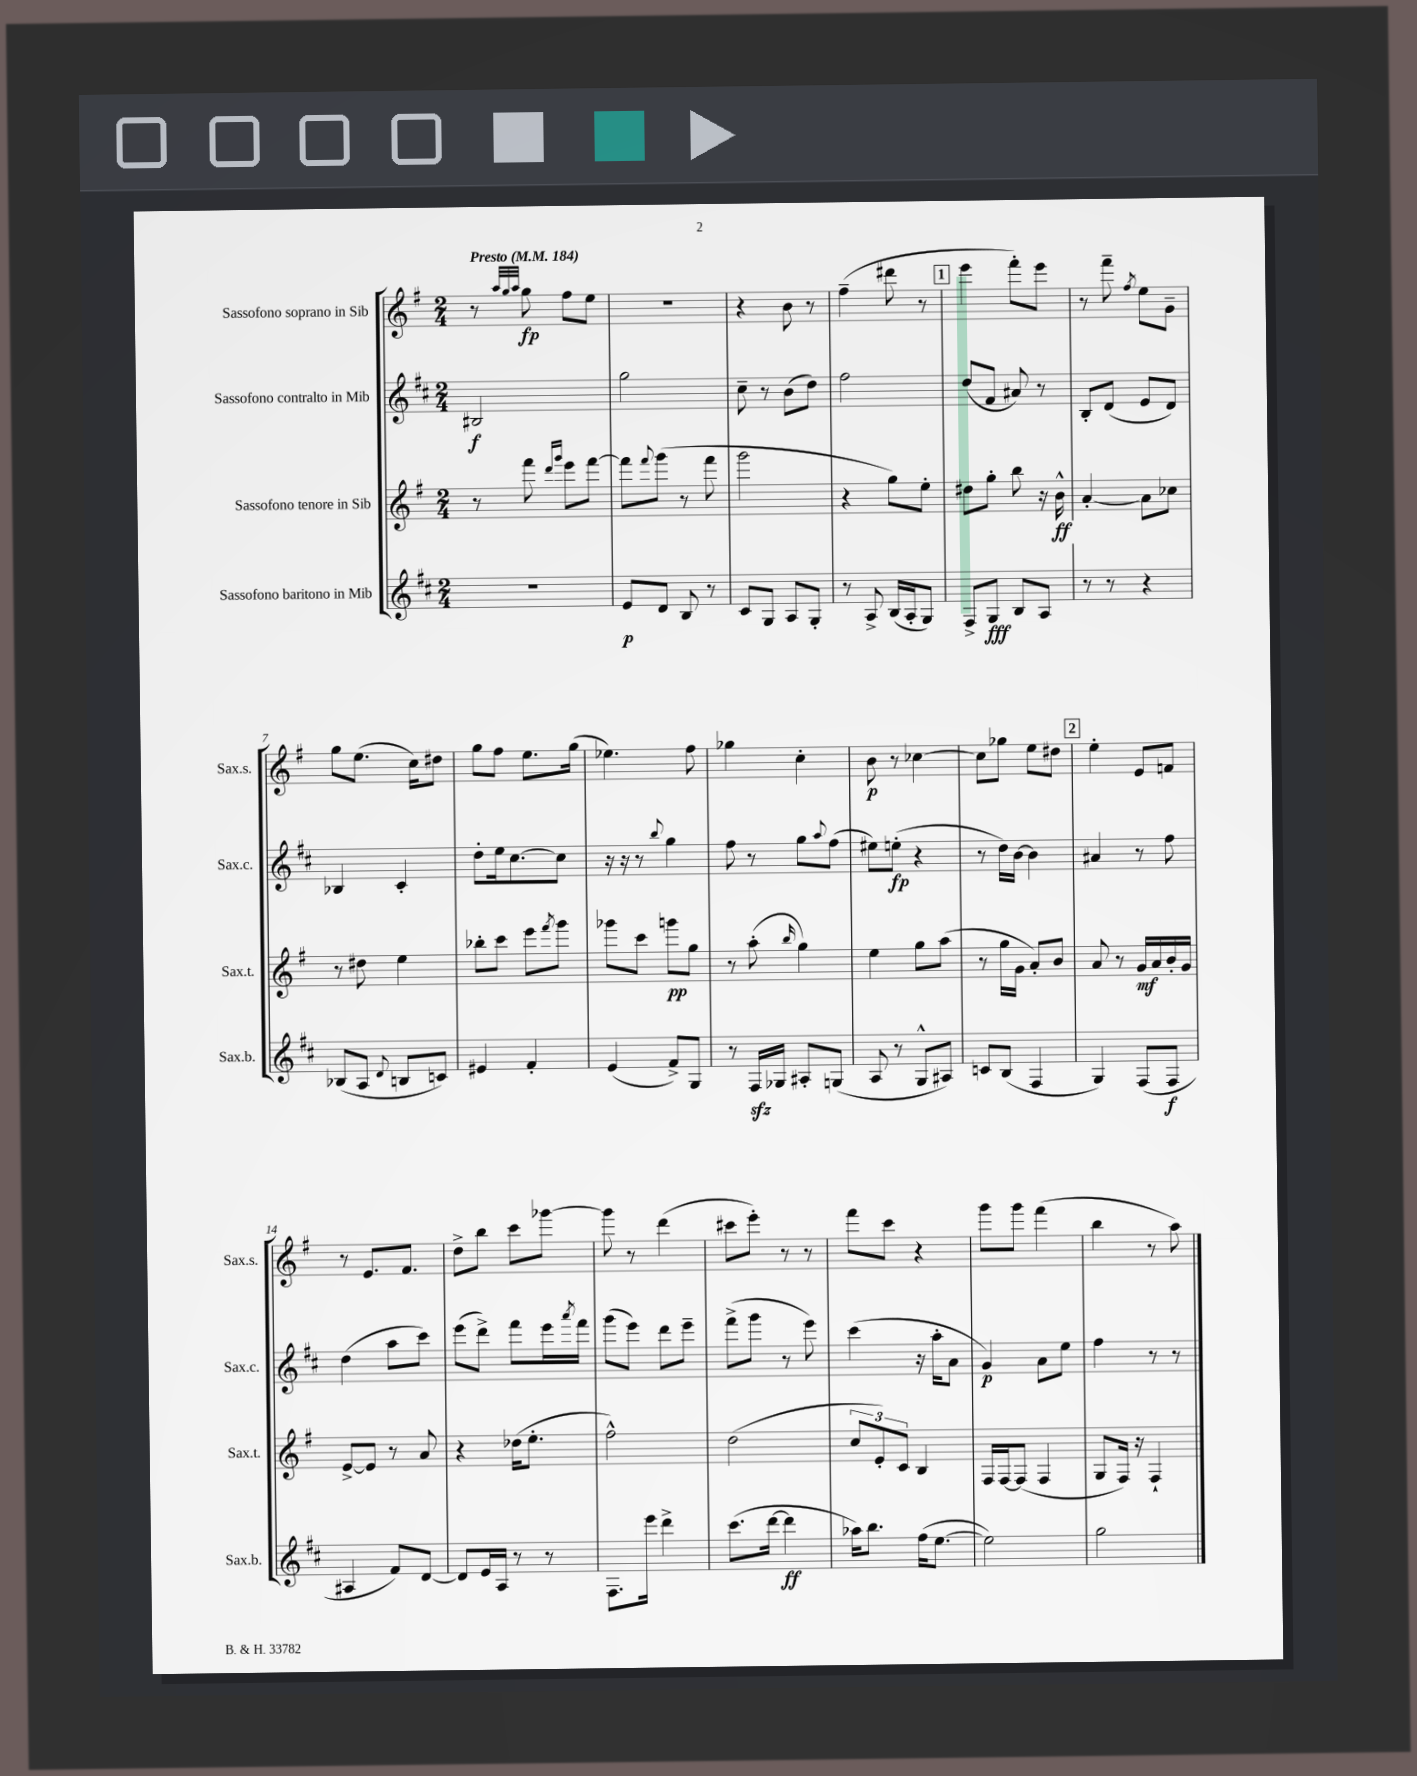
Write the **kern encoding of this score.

**kern	**kern	**kern	**kern
*staff4	*staff3	*staff2	*staff1
*clefG2	*clefG2	*clefG2	*clefG2
*k[f#c#]	*k[f#]	*k[f#c#]	*k[f#]
*M2/4	*M2/4	*M2/4	*M2/4
*MM184	*MM184	*MM184	*MM184
2r	8r	2B#/	8r
.	.	.	32qqaa/LLL
.	.	.	32qqgg/
.	.	.	32qqaa/JJJ
.	8fff#\	.	8gg\
.	16qqddd/LL	.	.
.	16qqggg/JJ	.	.
.	8eee\L	.	8ff#\L
.	[8fff#\J	.	8ee\J
=	=	=	=
8e/L	8fff#\]L	2gg\	2r
.	8qqfff#/	.	.
8d/J	(8ggg\J	.	.
8B/	8r	.	.
8r	8fff#\	.	.
=	=	=	=
8c#/L	2ggg\	8cc#~\	4r
8G/J	.	8r	.
8A/L	.	(8b\L	8b\
8G'/J	.	8dd\J)	8r
=	=	=	=
8r	4r	2ff#\	(4ff#~\
8A^/	.	.	.
(16B/LL	8gg\L)	.	8ddd#\
16A'/J	.	.	.
8G/J)	8ee'\J	.	8r
=	=	=	=
8F#^/L	8dd#\L	(8dd/L	4eee\
8G/J	8gg'\J	8f#/J	.
8B/L	8bb\	8a#/)	8fff#'\L)
8A/J	16r	8r	8eee\J
.	16b^^\	.	.
=	=	=	=
8r	[4a'/	8B'/L	8r
8r	.	(8d/J	8fff#~\
.	.	.	8qff#/
4r	8a\]L	8e/L	8ee\L
.	8cc-\J	8d/J)	8g~\J
=	=	=	=
(8B-/L	8r	4B-/	8gg\L
8A/J	8dd#\	.	(8.ee\J
8qqd/	.	.	.
8B/L	4ee\	4c#'/	.
.	.	.	16cc\LK)
8c/J)	.	.	8dd#\J
=	=	=	=
4e#/	8bb-'\L	8dd'\L	8gg\L
.	8ccc\J	16ee\k	8ff#\J
.	.	[8.cc#\	.
4f#'/	8eee\L	.	8.ee\L
.	8qfff#/	.	.
.	8ggg\J	8cc#\]J	.
.	.	.	(16gg\Jk
=	=	=	=
(4e/	8ggg-\L	16r	4.ee-\)
.	.	16r	.
.	8ccc\J	8r	.
.	.	8qqbb/	.
8f#^/L)	8ggg\L	4gg\	.
8G/J	8gg\J	.	8ff#\
=	=	=	=
8r	8r	8ff#\	4gg-\
16F#/LL	(8aa'\	8r	.
16G-/JJ	.	.	.
.	16qqbb/	.	.
8A#'/L	4gg\)	8gg\L	4cc'\
.	.	8qqaa/	.
(8G/J	.	(8ff#\J	.
=	=	=	=
8A/	4ee\	8ee#\L)	8b\
8r	.	(8ee'\J	8r
8G^^/L	8gg\L	4r	[4cc-\
8A#/J)	(8aa\J	.	.
=	=	=	=
8c/L	8r	8r	8cc-\]L
(8B/J	16gg\LL	16dd\LL)	8gg-\J
.	16g\JJ	[16b\JJ	.
4F#/	8a'/L)	4b\]	8ee\L
.	8b/J	.	8dd#\J
=	=	=	=
4G/)	8a/	4a#/	4ee'\
.	8r	.	.
(8F#/L	16g/LL	8r	8e/L
.	16a/	.	.
8F#/J	16b'/	8ff#\	8f/J
.	16g/JJ	.	.
=	=	=	=
4A#/	[8e^/L	(4dd\	8r
.	8e/]J	.	8.e/L
8f#/L)	8r	8aa\L	.
.	.	.	8.f#/J
[8d/J	8a/	8ccc#\J)	.
=	=	=	=
8d/]L	4r	(8eee\L	8dd^\L
16e/L	.	8ddd^\J)	8bb\J
16A/JJ	.	.	.
8r	(16dd-\LK	8fff#\L	8ccc\L
.	8.ee'\J	.	.
8r	.	16eee\L	[8ggg-\J
.	.	8qaaa/	.
.	.	16fff#\JJ	.
=	=	=	=
8.F#\L	2ff#^^\)	(8ggg\L	8ggg-\]
.	.	8eee\J)	8r
16eee\Jk	.	.	.
4ddd^\	.	8ddd\L	(4ddd\
.	.	8eee~\J	.
=	=	=	=
(8.ccc#\L	(2dd\	(8fff#^\L	8ccc#\L
.	.	8ggg\J	8eee'\J)
[16ddd\Jk	.	.	.
4ddd\]	.	8r	8r
.	.	8eee\)	8r
=	=	=	=
16aa-\LK)	12cc/L	(4ccc#\	8fff#\L
8.bb\J	.	.	.
.	12e'/)	.	.
.	.	.	8ccc\J
.	12c/J	.	.
(16ff#\LK	4B/	16r	4r
[8.ee\J	.	16aa'\LK	.
.	.	8a\J	.
=	=	=	=
2ee\])	16F#/LL	4g/)	8ggg\L
.	[16F#/J	.	.
.	(8F#/]J	.	8ggg\J
.	4F#/	8a\L	(4fff#\
.	.	8ee\J	.
=	=	=	=
2gg\	8G/L	4ff#\	4bb\
.	16F#/Jk)	.	.
.	16r	.	.
.	4F#`/	8r	8r
.	.	8r	8aa\)
==	==	==	==
*-	*-	*-	*-
